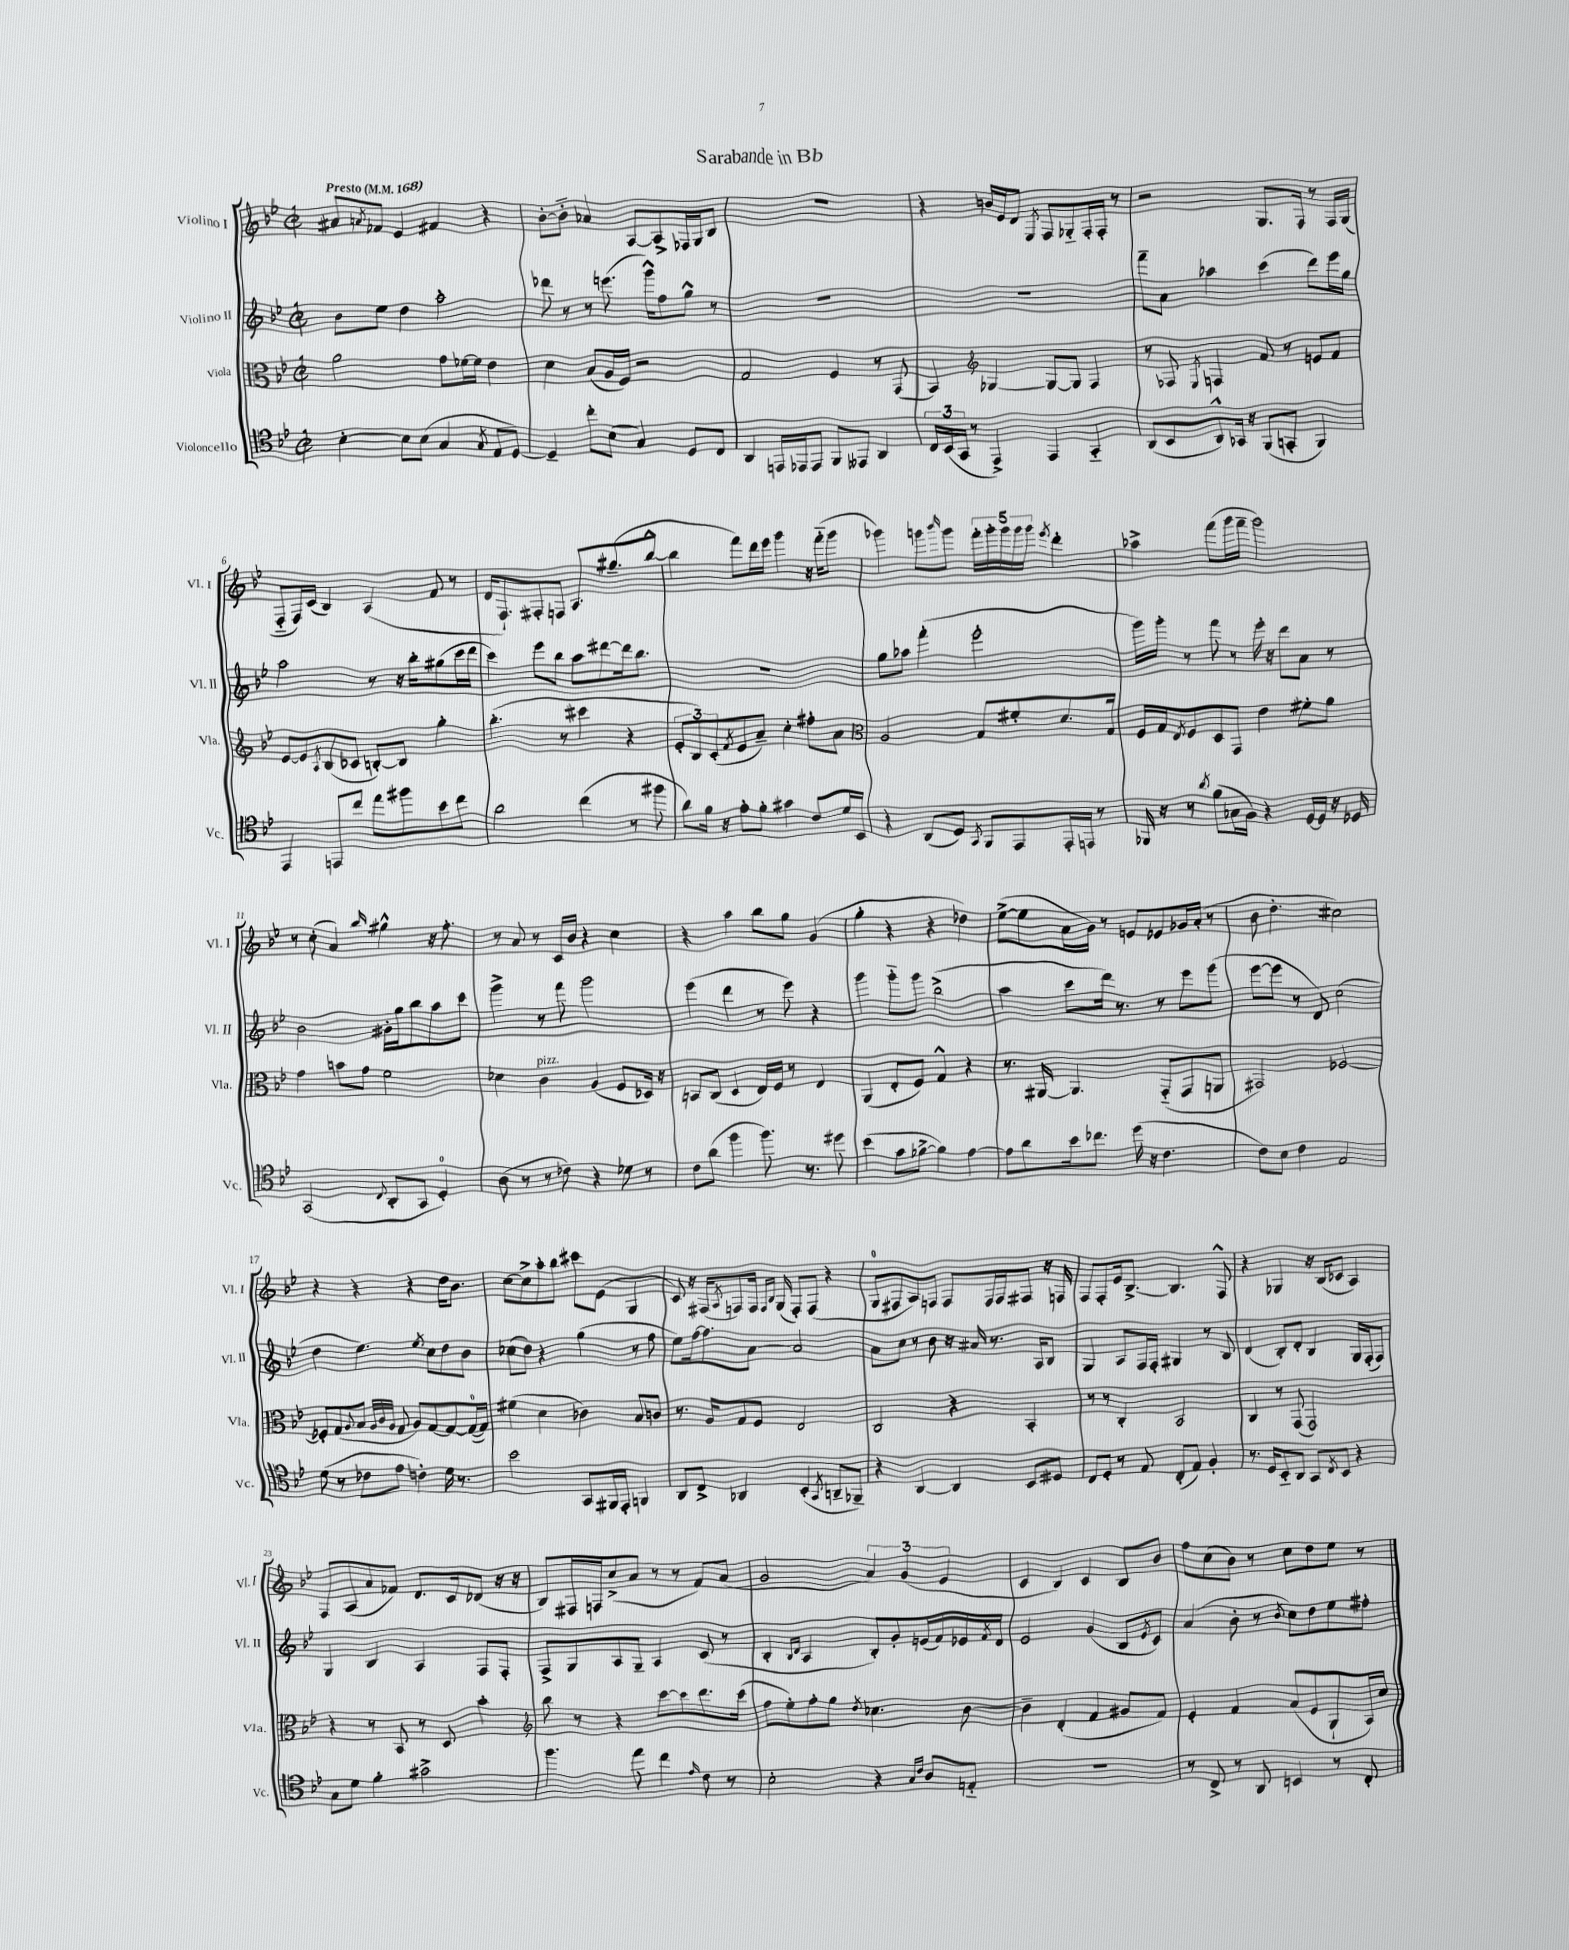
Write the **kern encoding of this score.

**kern	**kern	**kern	**kern
*staff4	*staff3	*staff2	*staff1
*clefC4	*clefC3	*clefG2	*clefG2
*k[b-e-]	*k[b-e-]	*k[b-e-]	*k[b-e-]
*M2/2	*M2/2	*M2/2	*M2/2
*met(c|)	*met(c|)	*met(c|)	*met(c|)
*MM168	*MM168	*MM168	*MM168
[4B-'\	2a\	8b-\L	8a#/L
.	.	.	8qa/
.	.	8ee-\J	8f-/J
8B-\]L	.	4dd\	4e-/
(8B-\J	.	.	.
4G/	8g\L	2aa'\	4f#/
.	[16f-\L	.	.
.	16f-\]JJ	.	.
8qG/	.	.	.
8E-/L	4e-\	.	4r
[8D/J)	.	.	.
=	=	=	=
4D~/]	4d\	8ddd-\	[8b-'\L
.	.	8r	8b-'~\]J
8cc'\L	(8B-/L	8r	4a-/
(8B-\J	16A/L	(8.eee\	.
.	16F/JJ)	.	.
4G/)	2r	.	[8A/L
.	.	16ggg^^\LK)	.
.	.	8ff\	8A^/]
8D/L	.	8gg^^\J	16F-/L
.	.	.	16G/J
8C/J	.	8r	8B-/J
=	=	=	=
4AA/	2G/	1r	1r
16EE/LL	.	.	.
16EE-/J	.	.	.
8EE-/J	.	.	.
8FF/L	4F/	.	.
8EE--/J	.	.	.
4AA/	8r	.	.
.	(8GG/	.	.
=	=	=	=
24C/LL	4BB-/)	1r	4r
(24BB-/	.	.	.
24GG/JJ	.	.	.
8r	.	.	.
*	*clefG2	*	*
4EE-^/)	[4G-/	.	16b/LL
.	.	.	16e-/J
.	.	.	8d/J
.	.	.	8qE-/
4EE-/	8G-/_L	.	8F/L
.	8G-/]J	.	8G-'~/
4GG'~/	4F/	.	16F'/L
.	.	.	16F'/JJ
.	.	.	8r
=	=	=	=
(8AA/L	8r	8fff~\L	2r
8BB-/	8F-/	8a\J	.
.	8qE-/	.	.
8AA^^/)	4F/	4aa-\	.
16GG-/Jk	.	.	.
16r	.	.	.
(8FF/L	8f/	(4ccc\	8.G/L
8GG'/J	8r	.	.
.	.	.	16F/Jk
4FF/)	8e/L	8ddd\L)	8r
.	8f/J	16eee-\L	16F/LL
.	.	16gg\JJ	(16G/JJ
=	=	=	=
4EE-/	[8e-/L	2aa\	8F'~/L
.	8e-/]	.	16F/L)
.	.	.	(16c/JJ
.	8qA/	.	.
8EE/L	(8B-/	.	4B-/)
8cc/J	8c-/J	.	.
8ee-\L	[8B'/L)	8r	(4A/
8ff#\	8B/]J	16r	.
.	.	16bb-'\LK	.
8b-\	4gg'\	(8gg#\	8f/
8cc\J	.	16ccc\L	8r
.	.	16ddd\JJ	.
=	=	=	=
2a\	(4.bb-'\	4ccc\)	16d/LK
.	.	.	8.F`/)
.	.	8eee-\L	8F#'/
.	8r	8bb-\J	8F/J
(4cc\	4ccc#\	8aa\L	8.A/L
.	.	[8ddd#\	.
.	.	.	(8.gg#~/
8r	4r	16ddd#\]k	.
.	.	8.bb-\J	.
8ff#\	.	.	[8bb-^^/J
=	=	=	=
8a\L)	12e-'/L	1r	4bb-\]
.	12B-/)	.	.
16f\Jk	.	.	.
.	(12c'/	.	.
16r	.	.	.
.	8qf/	.	.
8e-'\L	8e-/	.	8fff\L)
8f'\J	8a~/J)	.	16ddd\L
.	.	.	16eee-\JJ
4g#\	4cc'\	.	4ggg\
8c/L	8ff#'\L	.	16r
.	.	.	(16fff'~\LK
16d/L	8a\J	.	8ggg\J
16BB-/JJ	.	.	.
=	=	=	=
*	*clefC3	*	*
4r	2A/	8gg\L	4ggg-\)
.	.	8aa-\J	.
(8AA/L	.	(4fff'\	8ggg\L
.	.	.	16qqbbb-/
8D/J)	.	.	8ggg\J
8qGG/	.	.	.
8FF/L	8G/L	2eee-'\	20fff'\LL
.	.	.	20ggg'\
.	.	.	20ggg\
8EE-/	8f#'/	.	.
.	.	.	20ggg\
.	.	.	20ggg\JJ
.	.	.	8qeee-/
16EE-'/L	8.d/	.	4ddd'\
16EE/JJ	.	.	.
8r	.	.	.
.	16G/Jk	.	.
=	=	=	=
16FF-/	16F/LL	16ggg\LL)	4aa-^\
16r	16G/J	16ggg'\JJ	.
.	8qE-/	.	.
8r	8F/	8r	.
8qa/	.	.	.
(8f\L	8D/	8fff\	(8fff\L
16G-\L	8GG/J	8r	16ggg\L
16F\JJ)	.	.	16fff~\JJ
4r	4e-\	16eee-'\	2ggg\)
.	.	16r	.
.	.	8ddd\L	.
[16D/LL	8f#'\L	8a\J	.
16D/]JJ	.	.	.
16r	8a\J	8r	.
16D-/	.	.	.
=	=	=	=
(2GG/	4g\	2b-\	8r
.	.	.	(8cc'\
.	8b\L	.	4a/)
.	8g\J	.	.
8qqC/	.	.	16qqbb-/
8AA'/L	2f\	16g#'\LL	4gg#^^\
.	.	16gg\J	.
8GG/J	.	8bb-\	.
4D'/)	.	8aa\	16r
.	.	.	8.ff'\
.	.	8ccc\J	.
=	=	=	=
(8A\	4d-\	4ggg^\	8r
8r	.	.	8a/
8r	4c\	8r	8r
8c-\)	.	8fff\	16c/LL
.	.	.	16b-/JJ
4r	(4A/	2ggg\	4r
8d-\	8F/L	.	4cc\
8r	16D-/Jk)	.	.
.	16r	.	.
=	=	=	=
8c\L	8BB/L	(4eee-\	4r
(8a\J	(8C/J	.	.
4ff\	4D/	4ddd\	4aa\
8.ff\)	16E-/LL)	8r	8bb-\L
.	16F/JJ	.	.
.	8r	8eee-\)	8gg\J
8.r	.	.	.
.	4E-/	4r	(4g/
8dd#\	.	.	.
=	=	=	=
(4b-\	(4AA/	4ggg\	4gg'\
8g\L	8E-'/L	8ggg'~\L	4r
[8f-^\J	8F/J)	8ggg\J	.
4f-\])	4G^^/	(2bb-^\	4r
[4e-\	4r	.	4dd-\)
=	=	=	=
8e-\]L	8.r	4aa\	([8ee-^\L
8a\	.	.	8ee-\]
.	[16AA#/	.	.
16b-\k	4.AA#/]	8ccc\L	16a\L
8.cc-\J	.	.	16g\JJ)
.	.	16ddd\Jk)	8r
.	.	8.r	.
(16dd\	.	.	8e/L
16r	.	.	.
4.c\	(8GG'~/L	8r	8e-/
.	8GG/	8eee-\L	16g-/L
.	.	.	(16a'/JJ
.	8AA/J	(8ggg\J	8r
=	=	=	=
8c\L)	2GG#/)	[8eee-\L	8b-\
8B-\J	.	8eee-\]J	4.dd'\
4c\	.	8r	.
.	.	8d/)	.
2E-/	[2F-/	(2cc\	2cc#\)
=	=	=	=
(8d\	8F-'/]L	4dd\	4r
8r	(8G/	.	.
.	8qqA/	.	.
8c-\L	8B-/J	4.ee-\)	4r
.	32qqA/LLL	.	.
.	32qqc/	.	.
.	32qqA/JJJ	.	.
8e-\J	8G/	.	.
4c'\)	8A/L)	.	4r
.	.	8qee-/	.
.	[8G/	8cc\L	.
16d\	8G/_	8dd\	16dd\LK
8.r	.	.	8.b-\J
.	(16G/_L	8b-\J	.
.	16G/]JJ)	.	.
=	=	=	=
2b-\	(4f#\	(8cc-\L	[8cc\L
.	.	8dd\J)	8cc^\]
.	4d\	4r	8aa'\
.	.	.	8bb-\J
8GG/L	4c-\)	(4gg\	8ccc#\L
16FF#/L	.	.	(8e-\J
16EE-'/JJ	.	.	.
4FF/	8B-/L	8r	4G/
.	8c/J	8ff\	.
=	=	=	=
8AA/L	8.r	8ee-\L)	8c/)
8C^/J	.	[16ff\k	16r
.	16A/LK	8.ff\]	(16F#/LK
.	.	.	8qA/
4AA-/	8G/	.	8F/)
.	8F/J	[8a\J	16F/Jk
.	.	.	16qqF/LL
.	.	.	16qqB-/JJ
.	.	.	(16G/
(4BB-'/	2E-/	2a/]	8F'/L)
.	.	.	(8F/J
8qGG/	.	.	.
8AA~/L	.	.	4r
8FF-~/J)	.	.	.
=	=	=	=
4r	2C/	8a\L	8G/L
.	.	8cc\J	8F#/
[4AA/	.	8r	8A/)
.	.	8b-\	8F/J
4AA/]	4r	16r	8F/L
.	.	16a#/	.
.	.	8.r	16F/L
.	.	.	16F/J
8BB-/L	4BB-'/	.	8F#/J
.	.	16A/LK	.
8D#/J	.	8B-/J	16r
.	.	.	16F/
=	=	=	=
8C/L	8r	4G/	8F/L
8D'/J	8r	.	8F'/
8r	4C'/	8A/L	16e-/k
.	.	.	[8.B-^/J
8E-/	.	16F/L	.
.	.	16F'/JJ	.
(8C'/L	2BB-/	4G#/	4.B-/]
8E-/J)	.	.	.
4F'/	.	8r	.
.	.	8B-/	8F^^/
=	=	=	=
8.r	4C/	(4d/	4r
16D/LK	.	.	.
8BB-'~/	8r	8B-'/L)	4G-/
8AA/J	(8GG/	8d'/J	.
8GG/L	2GG/)	4B-/	16r
.	.	.	(16B-/LK
8qC/	.	.	.
8BB-/J	.	.	8c-/J
4r	.	16G/LL	4A/)
.	.	(16F'/J	.
.	.	8F/J)	.
=	=	=	=
8G\L	4r	4G/	8F/L
8d\J	.	.	(8A/
4f'\	8r	4B-/	8a/
.	8BB-/	.	8f-/J)
2g#^\	8r	4A/	8.d/L
.	8D/	.	.
.	.	.	16c/k
.	4b-'\	8F/L	(8d-/J
.	.	8F'/J	16r
.	.	.	16r
=	=	=	=
*	*clefG2	*	*
4.ff\	8bb-\	8F^/L	8B-/L)
.	8r	8G/	16F#/L
.	.	.	16F/J
.	4r	8A/	(8cc^/
8ee-\	.	8G~/J	8a/J
4cc\	[8ccc\L	4A/	8r
.	8ccc\]	.	8r
16qqe-/	.	.	.
8c\	8.ddd\	(8c/	8f/L)
8r	.	8r	(8a/J
.	(16ccc\Jk	.	.
=	=	=	=
2B-'\	8ff\L	4B-'/	2g/
.	8ee-'\)	.	.
.	.	16qqB-/LL	.
.	.	16qqd/JJ	.
.	8ff'\	4A/	.
.	8gg\J	.	.
.	8qdd/	.	.
4r	4.cc-\	8B-'/L)	6a/)
.	.	8g'/	.
.	.	.	(6g/
16qqG/LL	.	.	.
16qqc/JJ	.	.	.
8A/L	.	(16e/L	.
.	.	16f/)	.
.	.	.	6e-/
8E'~/J	[8b-\	16e-/	.
.	.	8qf/	.
.	.	16d/JJ	.
=	=	=	=
1r	4b-~\]	2e-/	4c/
.	(4d'/	.	4B-/)
.	4f/	(4g/	4c/
.	8g#/L	8B-/L	8B-/L
.	.	8qe-/	.
.	8f/J)	8c/J)	8b-/J
=	=	=	=
8r	4e-'/	(4a/	8ff\L
8C^/	.	.	(8cc\
8r	4f/	8b-'\	8b-\J)
8AA/	.	8r	8r
.	.	8qb-/	.
4BB/	(8a/L	8cc\L)	8cc\L
.	8e-/	8dd\	8dd\
8r	8G`/	8ee-\	8ee-\J
8C'/	16A/L)	8ff#'\J	8r
.	16cc/JJ	.	.
==	==	==	==
*-	*-	*-	*-
